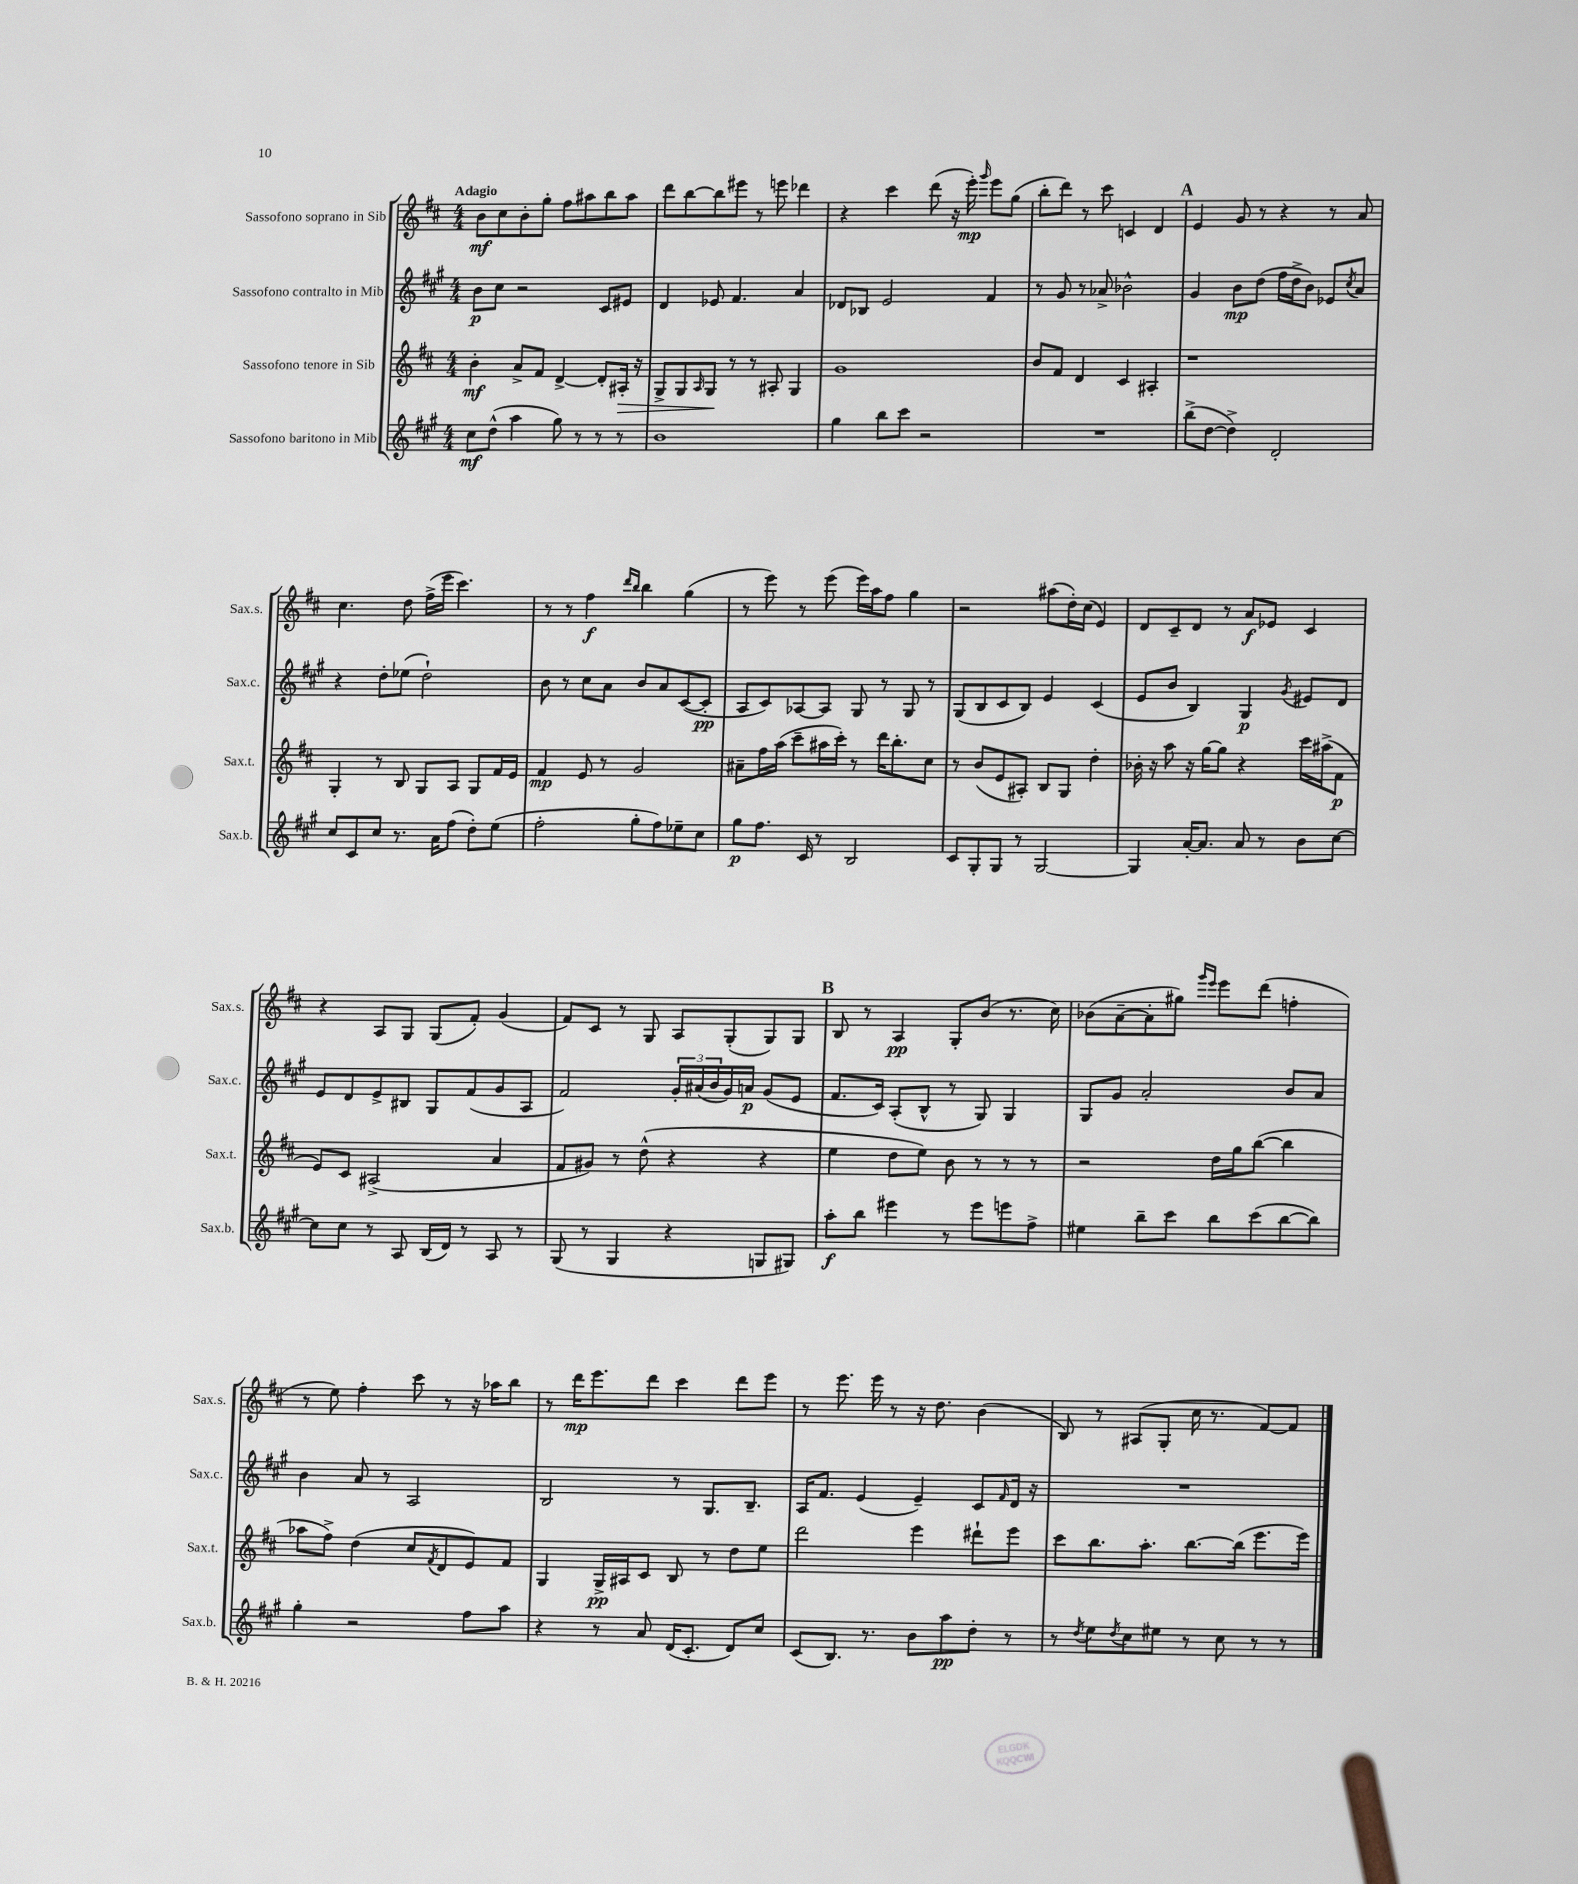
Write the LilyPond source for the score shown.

<<
\new StaffGroup <<
\new Staff = "s0" \with { instrumentName = "Sassofono soprano in Sib" shortInstrumentName = "Sax.s." } {
    \clef treble \key d \major \numericTimeSignature \time 4/4 \tempo "Adagio"
    b'8\mf cis''8 b'8-. g''8-. fis''8 ais''8 b''8 ais''8 |
    d'''8 b''8~ b''8 eis'''8 r8 e'''8 des'''4 |
    r4 cis'''4 d'''8( r16 e'''16-.\mp) \grace { g'''16 } e'''8 g''8( |
    b''8-. d'''8) r8 cis'''8 c'4 d'4 |
    \mark \markup { \bold "A" } e'4 g'8 r8 r4 r8 a'8 |
    cis''4. d''8 fis''16->( e'''16 cis'''4.) |
    r8 r8 fis''4\f \grace { d'''16 b''16 } b''4 g''4( |
    r8 e'''8) r8 e'''8( e'''16) a''16 fis''8 g''4 |
    r2 ais''8( d''16-.) cis''16( e'4) |
    d'8 cis'8-- d'8 r8 a'8\f ees'8 cis'4 |
    r4 a8 g8 g8( fis'8-.) g'4( |
    fis'8) cis'8 r8 g8 a8 g8-.( g8) g8 |
    \mark \markup { \bold "B" } b8 r8 a4\pp g8-. b'8( r8. cis''16) |
    bes'8( a'8~-- a'8-. gis''8) \grace { g'''16 e'''16 } e'''8 d'''8( f''4-. |
    r8 e''8) fis''4-. cis'''8 r8 r16 aes''16 b''8 |
    r8 d'''16\mp e'''8. d'''8 cis'''4 d'''8 e'''8 |
    r8 e'''8. e'''16 r8 r16 d''8. b'4( |
    b8) r8 ais8( g8-. cis''16 r8. fis'8~) fis'8 \bar "|." |
}
\new Staff = "s1" \with { instrumentName = "Sassofono contralto in Mib" shortInstrumentName = "Sax.c." } {
    \clef treble \key a \major \numericTimeSignature \time 4/4
    b'8\p cis''8 r2 cis'8 eis'8 |
    d'4 ees'8 fis'4. a'4 |
    des'8 bes8 e'2 fis'4 |
    r8 gis'8 r8 aes'8-> bes'2-^ |
    \mark \markup { \bold "A" } gis'4 b'8\mp d''8( fis''16 d''16-> b'8) ees'8 \acciaccatura { cis''8 } a'8 |
    r4 d''8-. ees''8( d''2-!) |
    b'8 r8 cis''8 a'8 b'8 a'8 cis'8~( cis'8-.\pp |
    a8 cis'8) aes8~ aes8 gis8 r8 gis8 r8 |
    gis8( b8 cis'8 b8) e'4 cis'4( |
    e'8 b'8 b4) gis4\p \acciaccatura { gis'8 } eis'8 d'8 |
    e'8 d'8 e'8-> bis8 gis8 fis'8( gis'8 a8 |
    fis'2) \tuplet 3/2 { gis'16-. ais'16( b'16 } gis'16) a'16\p gis'8( e'8 |
    \mark \markup { \bold "B" } fis'8. cis'16) a8-.( b8-^ r8 gis8) gis4 |
    gis8 gis'8 a'2-. b'8 a'8 |
    b'4 a'8 r8 a2 |
    b2 r8 gis8. b8.-- |
    a16 fis'8. e'4( e'4--) cis'8 \grace { fis'16 } d'16 r16 |
    R1 \bar "|." |
}
\new Staff = "s2" \with { instrumentName = "Sassofono tenore in Sib" shortInstrumentName = "Sax.t." } {
    \clef treble \key d \major \numericTimeSignature \time 4/4
    b'4-.\mf a'8-> fis'8 d'4~-> d'8-. ais16-.\> r16 |
    g8-> g8 \grace { a16 } g8\! r8 r8 ais8-. g4 |
    g'1 |
    b'8 fis'8 d'4 cis'4 ais4-. |
    \mark \markup { \bold "A" } r1 |
    g4-. r8 b8 g8 a8 g8 fis'16 e'16 |
    fis'4\mp e'8 r8 g'2 |
    ais'8-- fis''16 a''16( cis'''8-- ais''16 cis'''16-.) r8 d'''16 b''8.-. cis''8 |
    r8 b'8( e'8 ais8-.) b8 g8 d''4-. |
    bes'16-. r16 a''8 r16 g''16~ g''8 r4 cis'''16 ais''16->( fis'8\p |
    e'8) cis'8 ais2->( a'4 |
    fis'8 gis'8) r8 d''8-^( r4 r4 |
    \mark \markup { \bold "B" } e''4 d''8 e''8) b'8 r8 r8 r8 |
    r2 d''16 g''16 b''8~( b''4 |
    aes''8 fis''8->) d''4( cis''8 \acciaccatura { fis'8 } d'8 e'8) fis'8 |
    g4 g16->\pp ais16 cis'8 b8 r8 d''8 e''8 |
    d'''2 e'''4 dis'''8-! e'''8 |
    cis'''8 b''8. a''8.-. b''8.~ b''16( e'''8. e'''16) \bar "|." |
}
\new Staff = "s3" \with { instrumentName = "Sassofono baritono in Mib" shortInstrumentName = "Sax.b." } {
    \clef treble \key a \major \numericTimeSignature \time 4/4
    cis''8\mf d''8-^( a''4 gis''8) r8 r8 r8 |
    b'1 |
    gis''4 b''8 cis'''8 r2 |
    R1 |
    \mark \markup { \bold "A" } b''8->( d''8~ d''4->) d'2-. |
    cis''8 cis'8 cis''8 r8. a'16 fis''8( d''8-.) e''8( |
    fis''2-. gis''8-. fis''8) ees''8-- cis''8 |
    gis''8\p fis''8. cis'16 r8 b2 |
    cis'8 gis8-. gis8 r8 gis2~ |
    gis4 a'16~-. a'8. a'8 r8 b'8 cis''8~ |
    cis''8 cis''8 r8 a8 b16( d'16) r8 a8 r8 |
    gis8( r8 gis4 r4 g8 gis8) |
    \mark \markup { \bold "B" } a''8-.\f b''8 eis'''4 r8 eis'''8 e'''8 fis''8-> |
    eis''4 b''8-- cis'''8 b''8 cis'''8( b''8~ b''8) |
    gis''4-. r2 fis''8 a''8 |
    r4 r8 a'8 d'16( cis'8.-. d'8) cis''8 |
    cis'8( b8.) r8. b'8 a''8\pp d''8-. r8 |
    r8 \acciaccatura { d''8 } e''8 \acciaccatura { d''8 } cis''8 eis''8 r8 cis''8 r8 r8 \bar "|." |
}
>>
>>
\layout { \context { \Score \remove "Bar_number_engraver" } }
